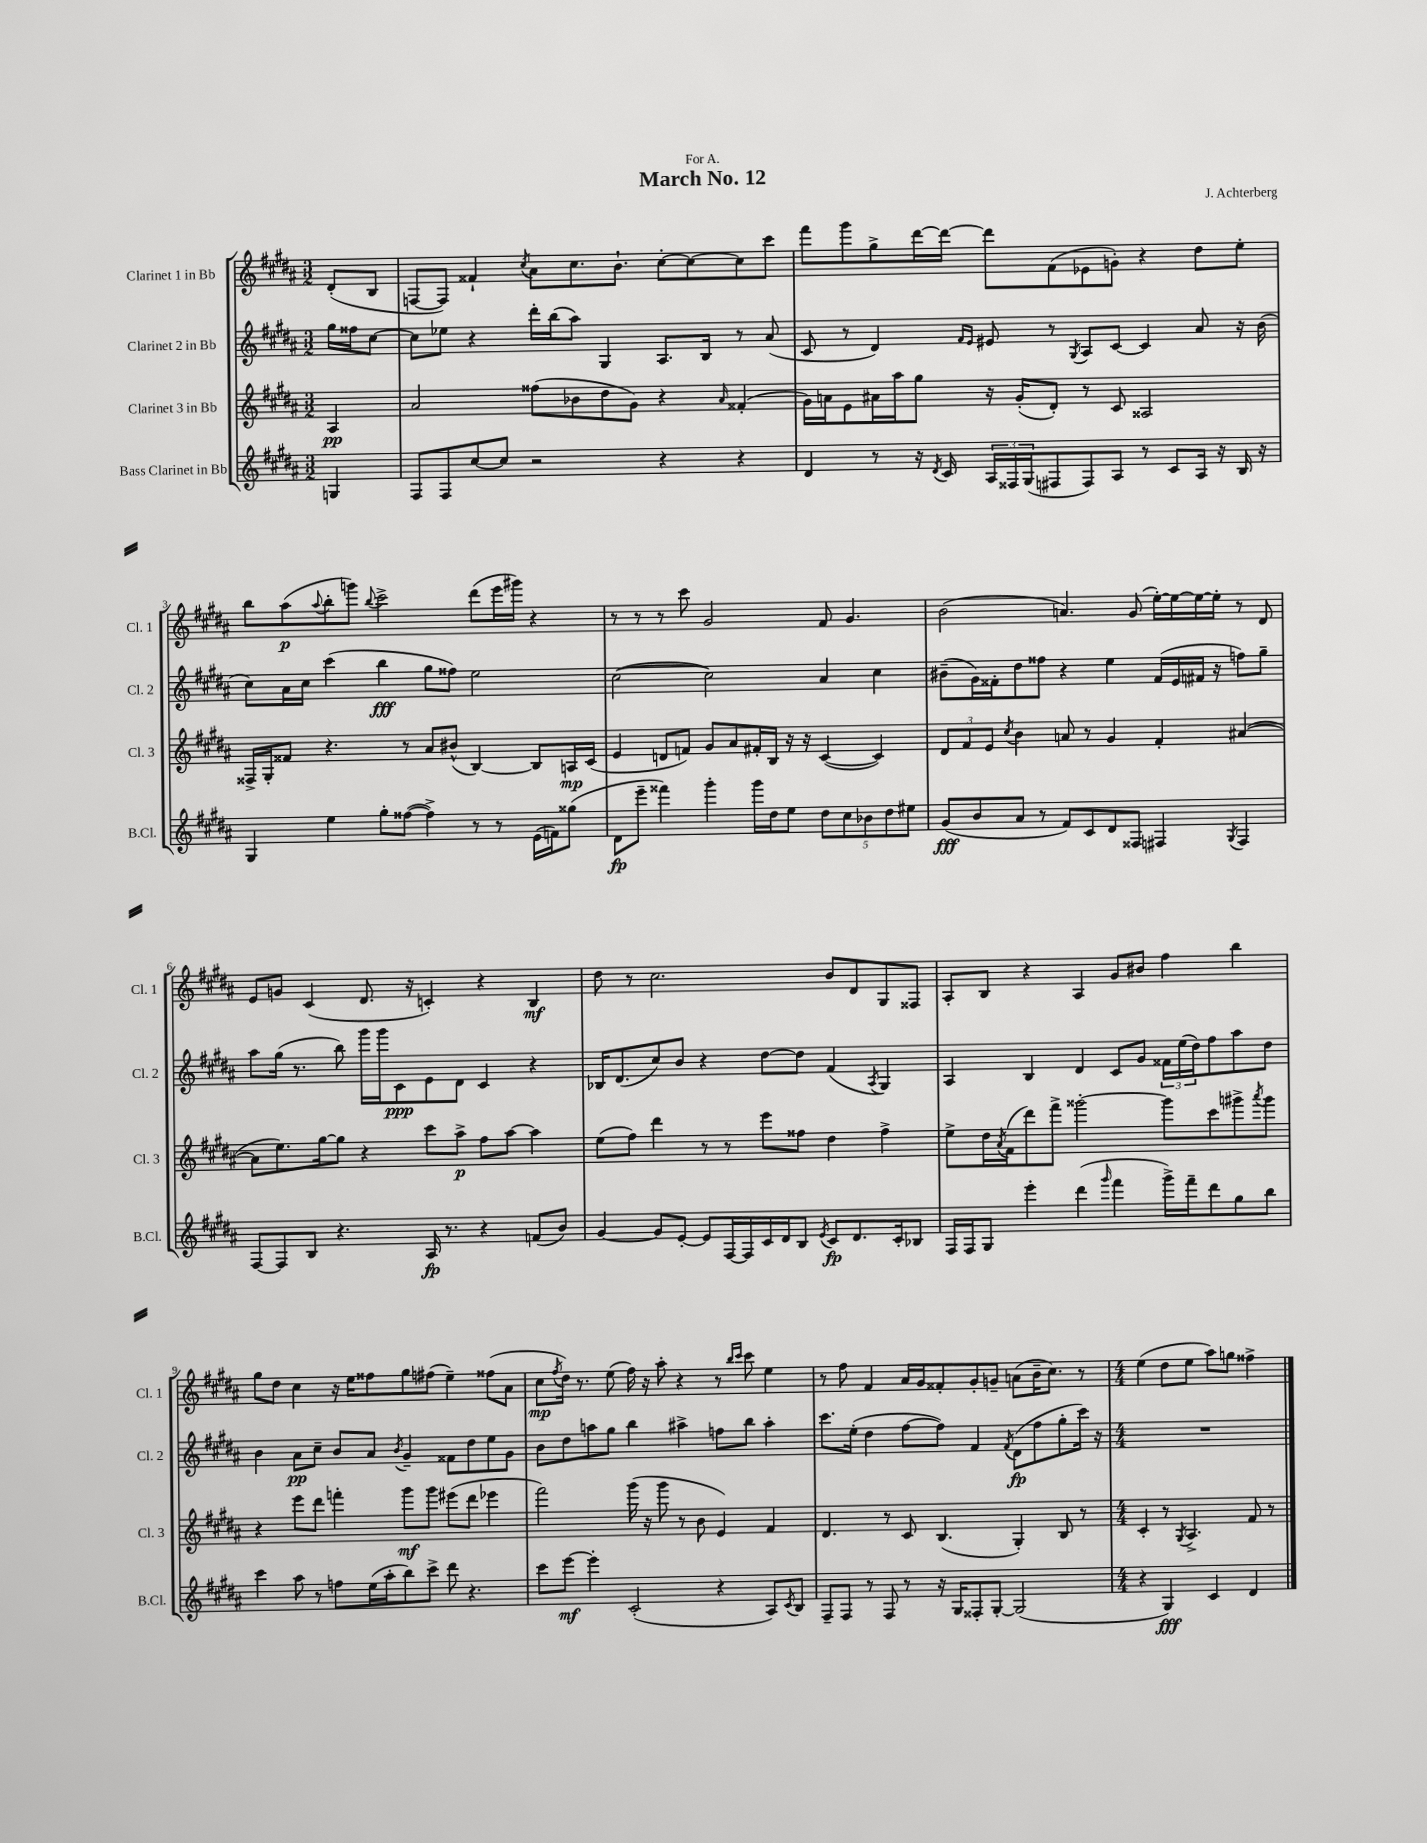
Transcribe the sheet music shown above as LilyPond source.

\header { title = "March No. 12" composer = "J. Achterberg" dedication = "For A." }
<<
\new StaffGroup <<
\new Staff = "s0" \with { instrumentName = "Clarinet 1 in Bb" shortInstrumentName = "Cl. 1" } {
    \clef treble \key b \major \numericTimeSignature \time 3/2 \partial 4
    dis'8-.( b8 |
    f8~ f8) fisis'4-! \acciaccatura { cis''8 } ais'8 cis''8. b'8.-! cis''8~-. cis''8~ cis''8 cis'''8 |
    fis'''8 gis'''8 gis''8-> dis'''16~ dis'''16~ dis'''8 fis'8( ees'8 g'8-.) r4 dis''8 e''8-. |
    b''8 ais''8\p( \appoggiatura { ais''8 } b''8-. g'''8) \appoggiatura { b''8 } cis'''2-> dis'''8( e'''16 gis'''16) r4 |
    r8 r8 r8 cis'''8 gis'2 fis'8 gis'4. |
    b'2( a'4.) gis'8( e''16~-.) e''16~ e''16~ e''16-. r8 dis'8 |
    e'8 g'8 cis'4( dis'8. r16 c'4-.) r4 b4\mf |
    dis''8 r8 cis''2. b'8 dis'8 gis8 fisis8 |
    ais8-. b8 r4 ais4 gis'8 bis'8 fis''4 b''4 |
    gis''8 dis''8 cis''4 r16 e''16 fisis''8 gis''8 fis''8( e''4--) fisis''8( ais'8 |
    cis''8\mp \acciaccatura { fis''8 } dis''16) r8. e''8( fis''16) r16 ais''8-. r4 r8 \grace { b''16 cis'''16 } cis'''8 e''4 |
    r8 fis''8 fis'4 ais'16 gis'16 fisis'8-. gis'8-. g'8-- a'8( b'16-- cis''8.) r8 |
    \numericTimeSignature \time 4/4 e''4( dis''8 e''8 ais''8) g''8 fisis''4-> \bar "|." |
}
\new Staff = "s1" \with { instrumentName = "Clarinet 2 in Bb" shortInstrumentName = "Cl. 2" } {
    \clef treble \key b \major \numericTimeSignature \time 3/2 \partial 4
    gis''16 fisis''16 cis''8~ |
    cis''8 ees''8 r4 dis'''16-. b''16( ais''8) gis4 ais8. b16 r8 ais'8( |
    cis'8 r8 dis'4) \grace { fis'16 e'16 } eis'8 r8 \acciaccatura { gis8 } ais8 cis'8~ cis'4 ais'8 r16 b'16( |
    cis''8) ais'16 cis''16 cis'''4( b''4\fff gis''8 fisis''8) e''2 |
    cis''2~( cis''2) ais'4 cis''4 |
    bis'8--( gis'16) fisis'16-. dis''8 fisis''8 r4 e''4 fisis'16( e'16 fis'16 r16 f''8) gis''8-- |
    ais''8 gis''16( r8. b''8) gis'''16 gis'''16 cis'8\ppp e'8 dis'8 cis'4 r4 |
    bes16 dis'8.( cis''8) b'8 r4 dis''8~ dis''8 fis'4( \acciaccatura { ais8 } gis4) |
    ais4 b4 dis'4 cis'8 gis'8 \tuplet 3/2 { fisis'16 e''16( dis''16) } fis''8 ais''8 dis''8 |
    b'4 ais'8\pp cis''8-- b'8 ais'8 \acciaccatura { b'8 } gis'4-- fisis'8 dis''8 e''8 gis'8 |
    b'8 dis''8 a''8 gis''8 b''4 ais''4-> f''8 b''8 ais''4-. |
    cis'''8. e''16-.( dis''4 fis''8~ fis''8) fis'4 \acciaccatura { fis'8 } dis'8\fp( fis''8 gis''8-. cis'''16) r16 |
    \numericTimeSignature \time 4/4 R1 \bar "|." |
}
\new Staff = "s2" \with { instrumentName = "Clarinet 3 in Bb" shortInstrumentName = "Cl. 3" } {
    \clef treble \key b \major \numericTimeSignature \time 3/2 \partial 4
    ais4\pp |
    ais'2 fisis''8( bes'8 dis''8 gis'8) r4 \grace { ais'16 } fisis'4-.( |
    gis'16) a'16 e'8 ais'16 ais''16 gis''8 r16 gis'16-.( dis'8-.) r8 cis'8 aisis2 |
    fisis16-> gis16-. fisis'8 r4. r8 ais'8 bis'8-^( b4~) b8 a16\mp cis'16( |
    e'4 d'8 f'8) gis'8 ais'8 fis'16-. b16 r16 r16 cis'4~( cis'4) |
    \tuplet 3/2 { dis'8 fis'8 e'8 } \acciaccatura { cis''8 } b'4 a'8 r8 gis'4 fis'4-. ais'4~( |
    ais'8 e''8.) gis''16~ gis''8 r4 cis'''8 ais''8->\p fis''8 ais''8~ ais''4 |
    e''8( fis''8) dis'''4 r8 r8 e'''8 fisis''8 dis''4 fisis''4-> |
    e''8-> dis''16 \acciaccatura { ais'8 } fis'16( dis'''8) fis'''8-> gisis'''2~-. gisis'''8 cis'''8 gis'''8-> \acciaccatura { ais'''8 } gis'''8 |
    r4 e'''8 dis'''8 f'''4-. gis'''8\mf gis'''8 eis'''8( dis'''8 ees'''4 |
    fis'''2) gis'''16( r16 gis'''8 r8 b'8 e'4) fis'4 |
    dis'4. r8 cis'8 b4.( gis4-.) b8 r8 |
    \numericTimeSignature \time 4/4 cis'4-. r8 \acciaccatura { gis8 } ais4.-> fis'8 r8 \bar "|." |
}
\new Staff = "s3" \with { instrumentName = "Bass Clarinet in Bb" shortInstrumentName = "B.Cl." } {
    \clef treble \key b \major \numericTimeSignature \time 3/2 \partial 4
    g4 |
    fis8 fis8 cis''8~ cis''8 r2 r4 r4 |
    dis'4 r8 r16 \acciaccatura { dis'8 } cis'16 \tuplet 3/2 { ais16 fisis16 gis16( } fis8 fis8) ais8 r8 cis'8 ais16 r16 b16 r16 |
    gis4 e''4 gis''8-. fisis''8~( fisis''4->) r8 r8 e'16( f'16) gisis''8( |
    dis'8\fp e'''8-- fisis'''4) gis'''4-. gis'''16 dis''16 e''8 \tuplet 5/4 { dis''8 cis''8 bes'8 dis''8 eis''8 } |
    gis'8\fff( b'8 ais'8 r8 fis'8) cis'8 dis'8 fisis8 fis4 \acciaccatura { gis8 } fis4 |
    fis8~ fis8 b8 r4. ais16\fp r8. r4 f'8( b'8) |
    gis'4~ gis'8 e'8~-. e'8 fis16~ fis16 cis'16 dis'16 b8 \acciaccatura { e'8 } cis'8\fp dis'8. cis'16-. bes8 |
    fis16 fis16 gis8 e'''4-. dis'''4( \grace { gis'''16 } fis'''4 gis'''16->) fis'''16-- dis'''8 gis''8 b''8 |
    cis'''4 ais''8 r8 f''8 e''16( ais''16-. b''8) cis'''8-> dis'''8 r4. |
    cis'''8 e'''8~\mf e'''4-. cis'2-.( r4 ais8) \acciaccatura { cis'8 } b8 |
    fis8-- fis8 r8 fis8 r8 r16 gis16 fisis8-. gis8~-. gis2( |
    \numericTimeSignature \time 4/4 r4 gis4\fff) cis'4 dis'4 \bar "|." |
}
>>
>>
